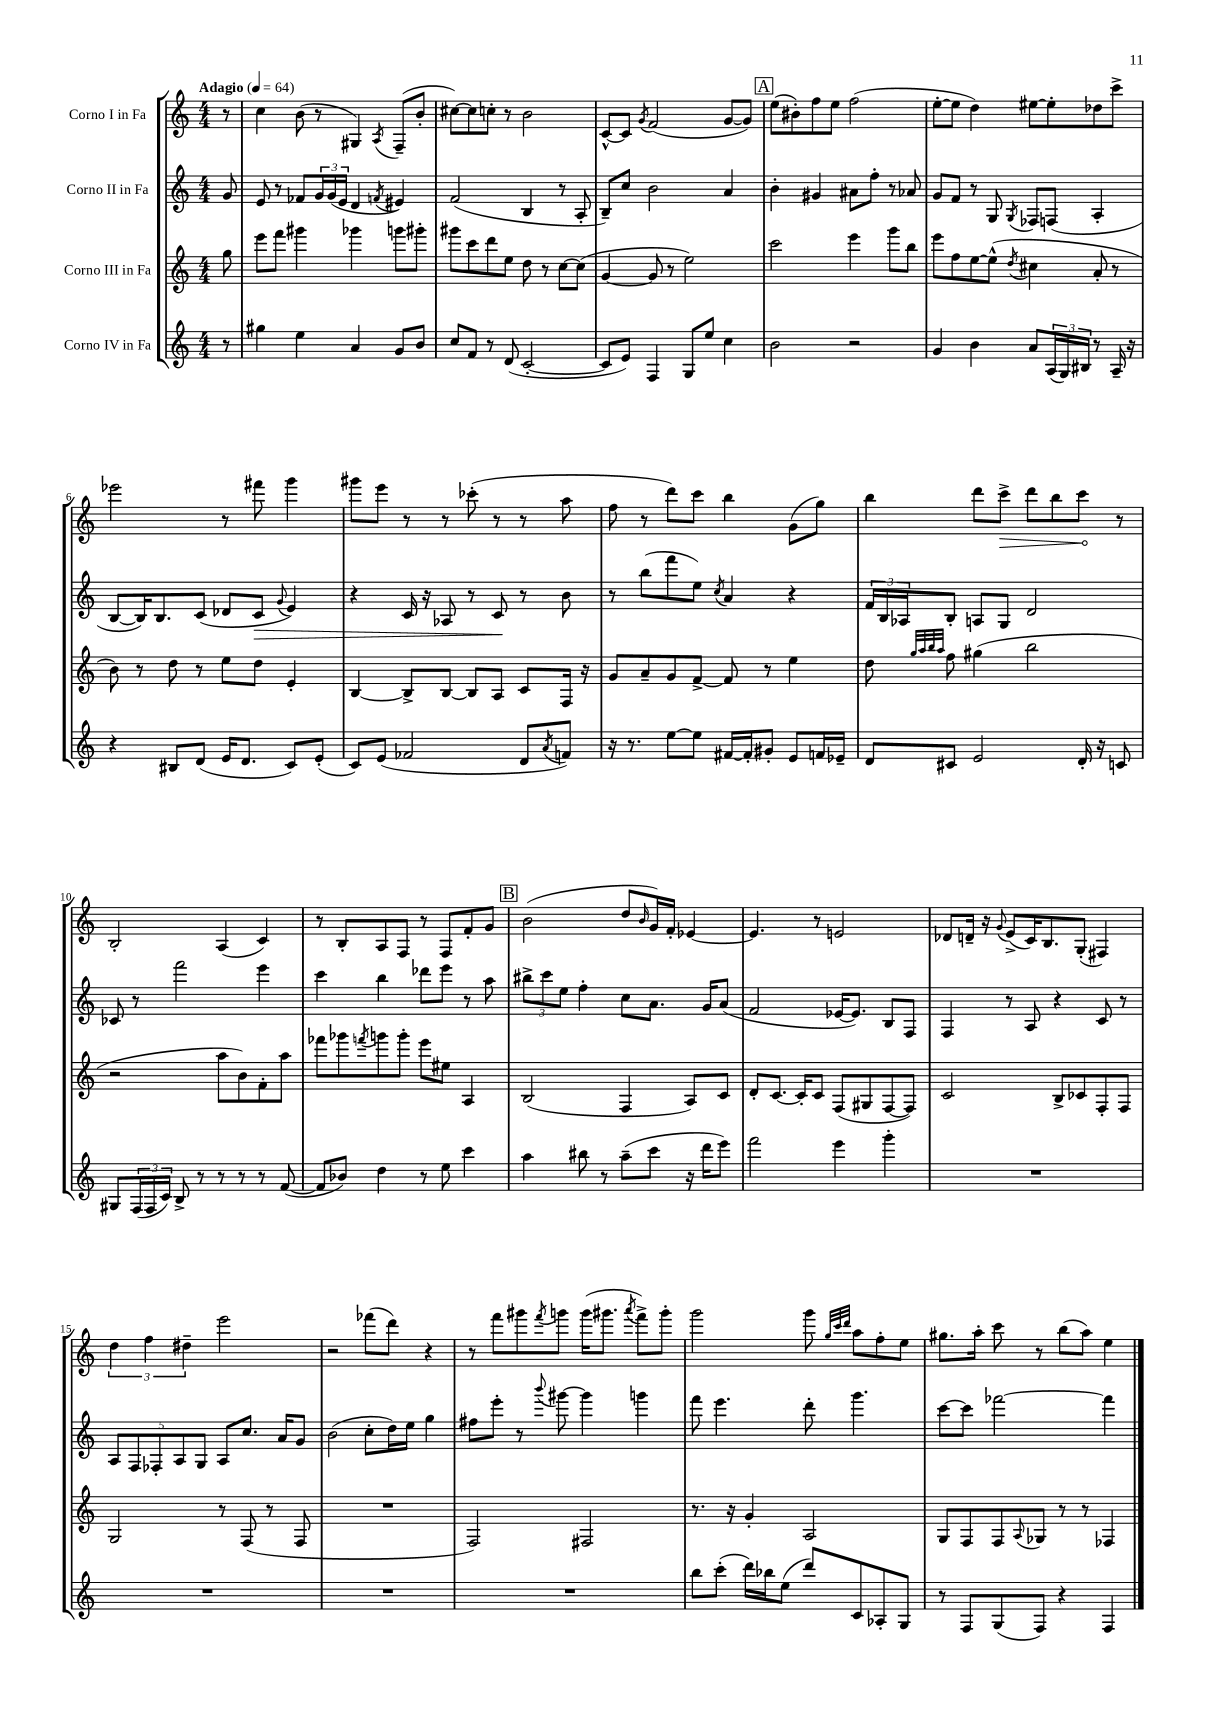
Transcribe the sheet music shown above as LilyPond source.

<<
\new StaffGroup <<
\new Staff = "s0" \with { instrumentName = "Corno I in Fa" } {
    \clef treble \key c \major \numericTimeSignature \time 4/4 \partial 8 \tempo "Adagio" 4 = 64
    r8 |
    c''4 b'8( r8 gis4) \acciaccatura { a8 } f8--( b'8-. |
    cis''8~) cis''8 c''8-. r8 b'2 |
    c'8~-^ c'8 \acciaccatura { g'8 } f'2( g'8~ g'8) |
    \mark \markup { \box "A" } e''8( bis'8-.) f''8 e''8 f''2( |
    e''8~-. e''8 d''4) eis''8~ eis''8-. des''8 c'''8-> |
    ees'''2 r8 fis'''8 g'''4 |
    gis'''8 e'''8 r8 r8 ces'''8-.( r8 r8 a''8 |
    f''8 r8 d'''8) c'''8 b''4 g'8( g''8) |
    b''4 d'''8 \once \override Hairpin.circled-tip = ##t c'''8->\> d'''8 b''8 c'''8\! r8 |
    b2-. a4( c'4) |
    r8 b8-. a8 f8 r8 f8 f'8-. g'8 |
    \mark \markup { \box "B" } b'2( d''8 \grace { b'16 } g'16) f'16-. ees'4~ |
    ees'4. r8 e'2 |
    des'8 d'16-- r16 \appoggiatura { g'8 } e'8->( c'16) b8. g8-.( fis4) |
    \tuplet 3/2 { d''4 f''4 dis''4-- } e'''2 |
    r2 fes'''8( d'''8) r4 |
    r8 f'''8 gis'''8 \acciaccatura { f'''8 } g'''8 g'''16( gis'''8. \acciaccatura { a'''8 } f'''8->) gis'''8-. |
    g'''2 g'''8 \grace { g''32 c'''32 d'''32 } a''8 f''8-. e''8 |
    gis''8. a''16-. c'''8 r8 b''8( a''8) e''4 \bar "|." |
}
\new Staff = "s1" \with { instrumentName = "Corno II in Fa" } {
    \clef treble \key c \major \numericTimeSignature \time 4/4 \partial 8
    g'8 |
    e'8 r8 fes'8 \tuplet 3/2 { g'16 g'16( e'16 } d'4 \acciaccatura { f'8 } eis'4) |
    f'2( b4 r8 a8-. |
    b8--) c''8 b'2 a'4 |
    \mark \markup { \box "A" } b'4-. gis'4 ais'8 f''8-. r8 aes'8 |
    g'8 f'8 r8 g8 \acciaccatura { g8 } fes8 f8( a4-. |
    b8~ b16) b8. c'8( des'8 c'8\> \appoggiatura { g'8 } e'4) |
    r4 c'16 r16 aes8 r8 c'8\! r8 b'8 |
    r8 b''8( f'''8 e''8) \acciaccatura { c''8 } a'4 r4 |
    \tuplet 3/2 { f'16 b16 aes16 } b8-. a8 g8 d'2 |
    ces'8 r8 f'''2 e'''4 |
    c'''4 b''4 des'''8 e'''8 r8 a''8 |
    \mark \markup { \box "B" } \tuplet 3/2 { bis''8-> c'''8 e''8 } f''4-. c''8 a'8. g'16 a'8( |
    f'2 ees'16~ ees'8.) b8 f8 |
    f4 r8 a8 r4 c'8 r8 |
    \tuplet 5/4 { a8 f8 fes8-. a8 g8 } a8 c''8. a'16 g'8 |
    b'2( c''8-. d''16) e''16 g''4 |
    fis''8 e'''8-. r8 \appoggiatura { b'''8 } gis'''8~ gis'''4 g'''4 |
    f'''8 e'''4. d'''8-. g'''4. |
    c'''8~ c'''8 fes'''2~ fes'''4 \bar "|." |
}
\new Staff = "s2" \with { instrumentName = "Corno III in Fa" } {
    \clef treble \key c \major \numericTimeSignature \time 4/4 \partial 8
    g''8 |
    e'''8 f'''8 gis'''4 ges'''4 g'''8 gis'''8-. |
    gis'''8 c'''8 d'''8 e''8 d''8 r8 c''8~ c''8( |
    g'4~ g'8 r8 e''2) |
    \mark \markup { \box "A" } c'''2 e'''4 g'''8 b''8 |
    e'''8 f''8 e''8~ e''8-^( \acciaccatura { d''8 } cis''4 a'8-. r8 |
    b'8) r8 d''8 r8 e''8 d''8 e'4-. |
    b4~ b8-> b8~ b8 a8 c'8 f16 r16 |
    g'8 a'8-- g'8 f'8~-> f'8 r8 e''4 |
    d''8 \grace { g''32 a''32 b''32 a''32 } f''8 gis''4( b''2 |
    r2 a''8 b'8) f'8-. a''8 |
    fes'''8 ges'''8 \acciaccatura { f'''8 } g'''8 g'''8-. e'''8 eis''8 a4 |
    \mark \markup { \box "B" } b2( f4 a8) c'8 |
    d'8-. c'8.~ c'16-. c'8 f8( gis8 f8~ f8) |
    c'2 b8-> ces'8 f8-. f8 |
    g2 r8 f8( r8 f8 |
    R1 |
    f2) fis2 |
    r8. r16 g'4-. a2 |
    g8 f8 f8 \appoggiatura { a8 } ges8 r8 r8 fes4 \bar "|." |
}
\new Staff = "s3" \with { instrumentName = "Corno IV in Fa" } {
    \clef treble \key c \major \numericTimeSignature \time 4/4 \partial 8
    r8 |
    gis''4 e''4 a'4 g'8 b'8 |
    c''8 f'8 r8 d'8( c'2~-. |
    c'8 e'8) f4 g8 e''8 c''4 |
    \mark \markup { \box "A" } b'2 r2 |
    g'4 b'4 a'8 \tuplet 3/2 { a16( g16) bis16 } r8 a16-- r16 |
    r4 bis8 d'8( e'16 d'8. c'8) e'8-.( |
    c'8) e'8( fes'2 d'8 \acciaccatura { a'8 } f'8) |
    r16 r8. e''8~ e''8 fis'16~ fis'16-. gis'8-. e'8 f'16 ees'16-- |
    d'8 cis'8 e'2 d'16-. r16 c'8 |
    gis8 \tuplet 3/2 { f16( f16 c'16) } b8-> r8 r8 r8 r8 f'8~( |
    f'8 bes'8) d''4 r8 e''8 c'''4 |
    \mark \markup { \box "B" } a''4 bis''8 r8 a''8--( c'''8 r16 d'''16 e'''8) |
    f'''2 e'''4 g'''4-. |
    R1 |
    R1 |
    R1 |
    R1 |
    b''8 c'''8-.( d'''16) bes''16 e''8( d'''8) c'8 aes8-. g8 |
    r8 f8 g8( f8) r4 f4 \bar "|." |
}
>>
>>
